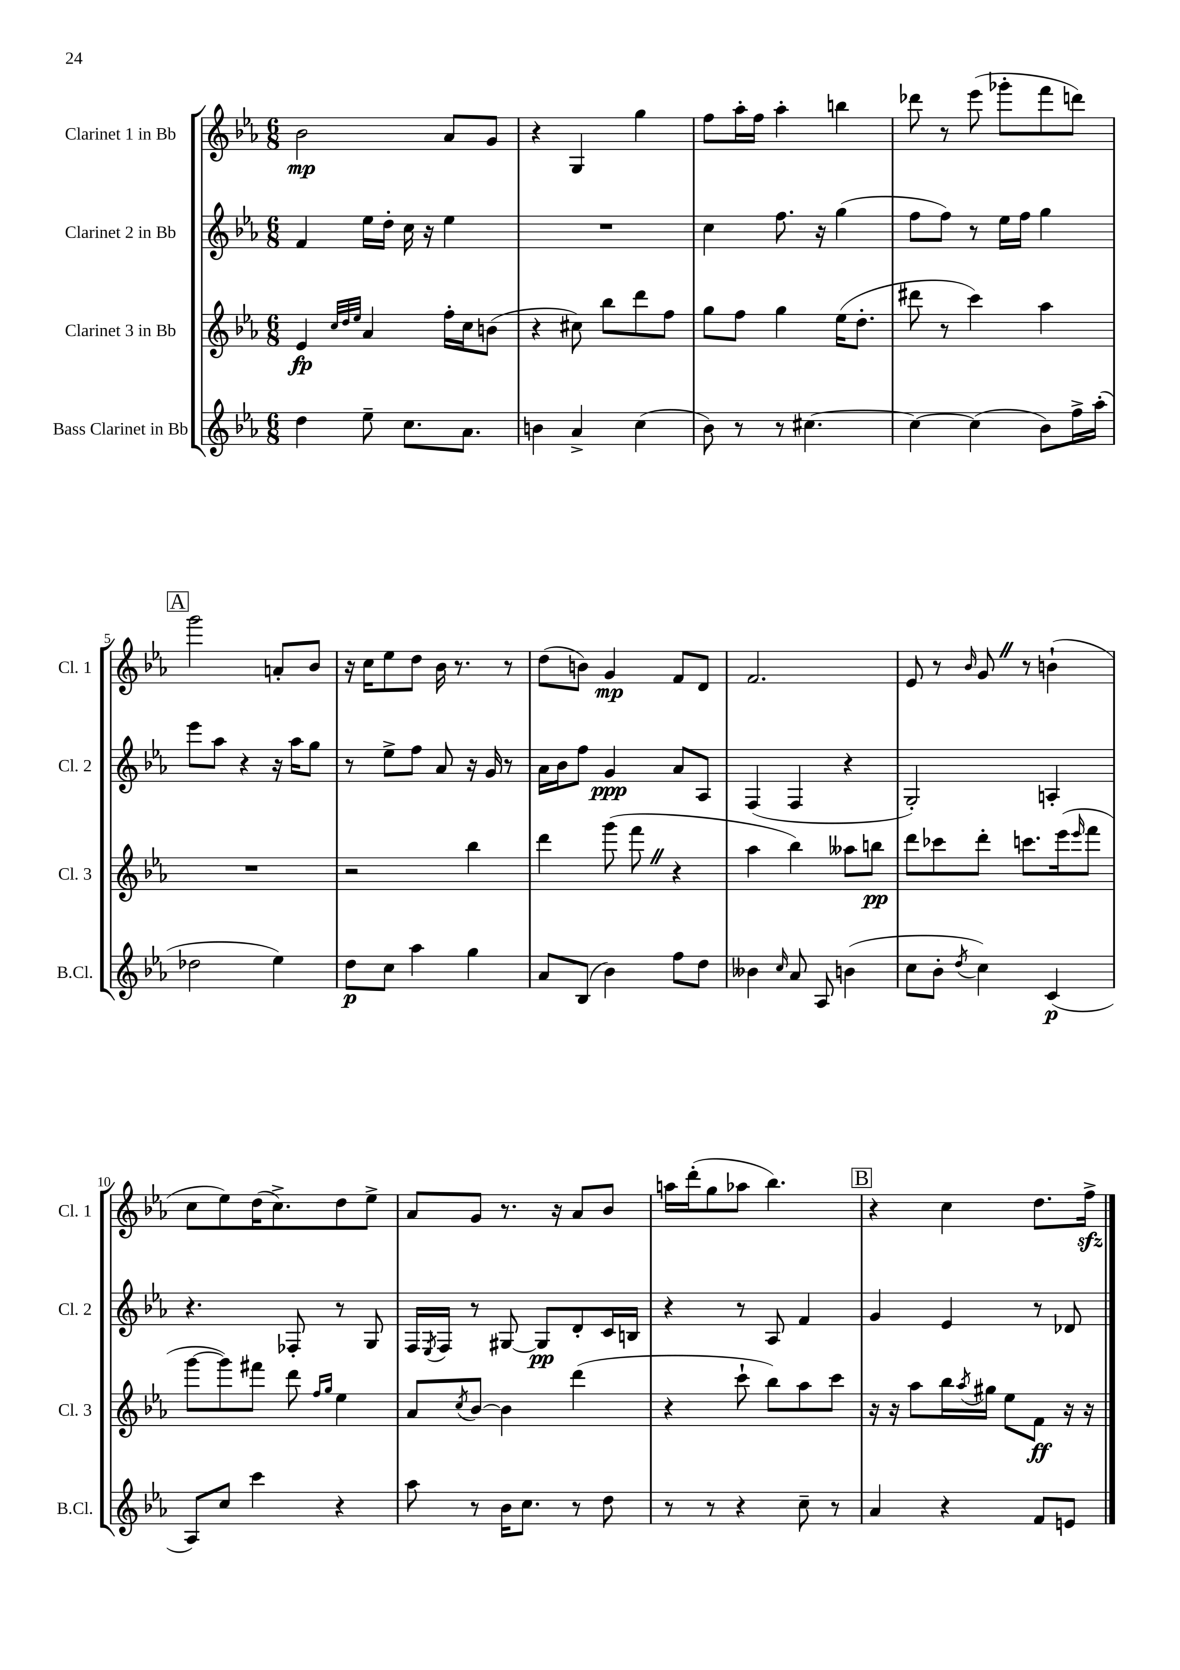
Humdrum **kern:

**kern	**kern	**kern	**kern
*staff4	*staff3	*staff2	*staff1
*clefG2	*clefG2	*clefG2	*clefG2
*k[b-e-a-]	*k[b-e-a-]	*k[b-e-a-]	*k[b-e-a-]
*M6/8	*M6/8	*M6/8	*M6/8
4dd	4e-	4f	2b-
.	32qqcc	.	.
.	32qqdd	.	.
.	32qqee-	.	.
8ee-~	4a-	16ee-	.
.	.	16dd'	.
8.cc	.	16cc	.
.	.	16r	.
.	16ff'	4ee-	8a-
8.a-	16cc	.	.
.	(8b	.	8g
=	=	=	=
4b	4r	2.r	4r
4a-^	8cc#)	.	4G
.	8bb-	.	.
(4cc	8ddd	.	4gg
.	8ff	.	.
=	=	=	=
8b-)	8gg	4cc	8ff
8r	8ff	.	16aa-'
.	.	.	16ff
8r	4gg	8.ff	4aa-'
[4.cc#	.	.	.
.	.	16r	.
.	(16ee-	(4gg	4bb
.	8.dd'	.	.
=	=	=	=
4cc#_	8ddd#	8ff	8ddd-
.	8r	8ff)	8r
(4cc#]	4ccc)	8r	(8eee-
.	.	16ee-	8ggg-'
.	.	16ff	.
8b-)	4aa-	4gg	8fff
16ff^	.	.	8ddd)
(16aa-'	.	.	.
=	=	=	=
2dd-	2.r	8eee-	2ggg
.	.	8aa-	.
.	.	4r	.
4ee-)	.	16r	8a'
.	.	16aa-	.
.	.	8gg	8b-
=	=	=	=
8dd	2r	8r	16r
.	.	.	16cc
8cc	.	8ee-^	8ee-
4aa-	.	8ff	8dd
.	.	8a-	16b-
.	.	.	8.r
4gg	4bb-	16r	.
.	.	16g	.
.	.	8r	8r
=	=	=	=
8a-	4ddd	16a-	(8dd
.	.	16b-	.
(8B-	.	8ff	8b)
4b-)	(8ggg	4g	4g
.	8fff	.	.
8ff	4r	8a-	8f
8dd	.	8A-	8d
=	=	=	=
4b--	4aa-	(4F	2.f
16qqcc	.	.	.
8a-	4bb-)	4F	.
8A-	.	.	.
(4b	8aa--	4r	.
.	8bb	.	.
=	=	=	=
8cc	8ddd	2G')	8e-
8b-'	8ccc-	.	8r
8qdd	.	.	16qqb-
4cc)	8ddd'	.	8g
.	8.ccc	.	8r
(4c	.	4A'	(4b`
.	(16eee-	.	.
.	16qqeee-	.	.
.	8fff	.	.
=	=	=	=
8A-)	[8ggg	4.r	8cc
8cc	8ggg])	.	8ee-)
4ccc	8fff#	.	(16dd
.	.	.	8.cc^)
.	8ddd	8F-'	.
.	16qqff	.	.
.	16qqgg	.	.
4r	4ee-	8r	8dd
.	.	8G	8ee-^
=	=	=	=
8aa-	8a-	16F	8a-
.	.	8qE-	.
.	.	16F	.
.	8qcc	.	.
8r	[8b-	8r	8g
16b-	4b-]	[8G#	8.r
8.cc	.	.	.
.	.	8G#]	.
.	.	.	16r
8r	(4ddd	8d'	8a-
8dd	.	16c	8b-
.	.	16B	.
=	=	=	=
8r	4r	4r	16aa
.	.	.	(16ddd'
8r	.	.	8gg
4r	8ccc`	8r	8aa-
.	8bb-)	8A-	4.bb-)
8cc~	8aa-	4f	.
8r	8ccc	.	.
=	=	=	=
4a-	16r	4g	4r
.	16r	.	.
.	8aa-	.	.
4r	16bb-	4e-	4cc
.	8qaa-	.	.
.	16gg#	.	.
.	8ee-	.	.
8f	8f	8r	8.dd
8e	16r	8d-	.
.	16r	.	16ff^
==	==	==	==
*-	*-	*-	*-
